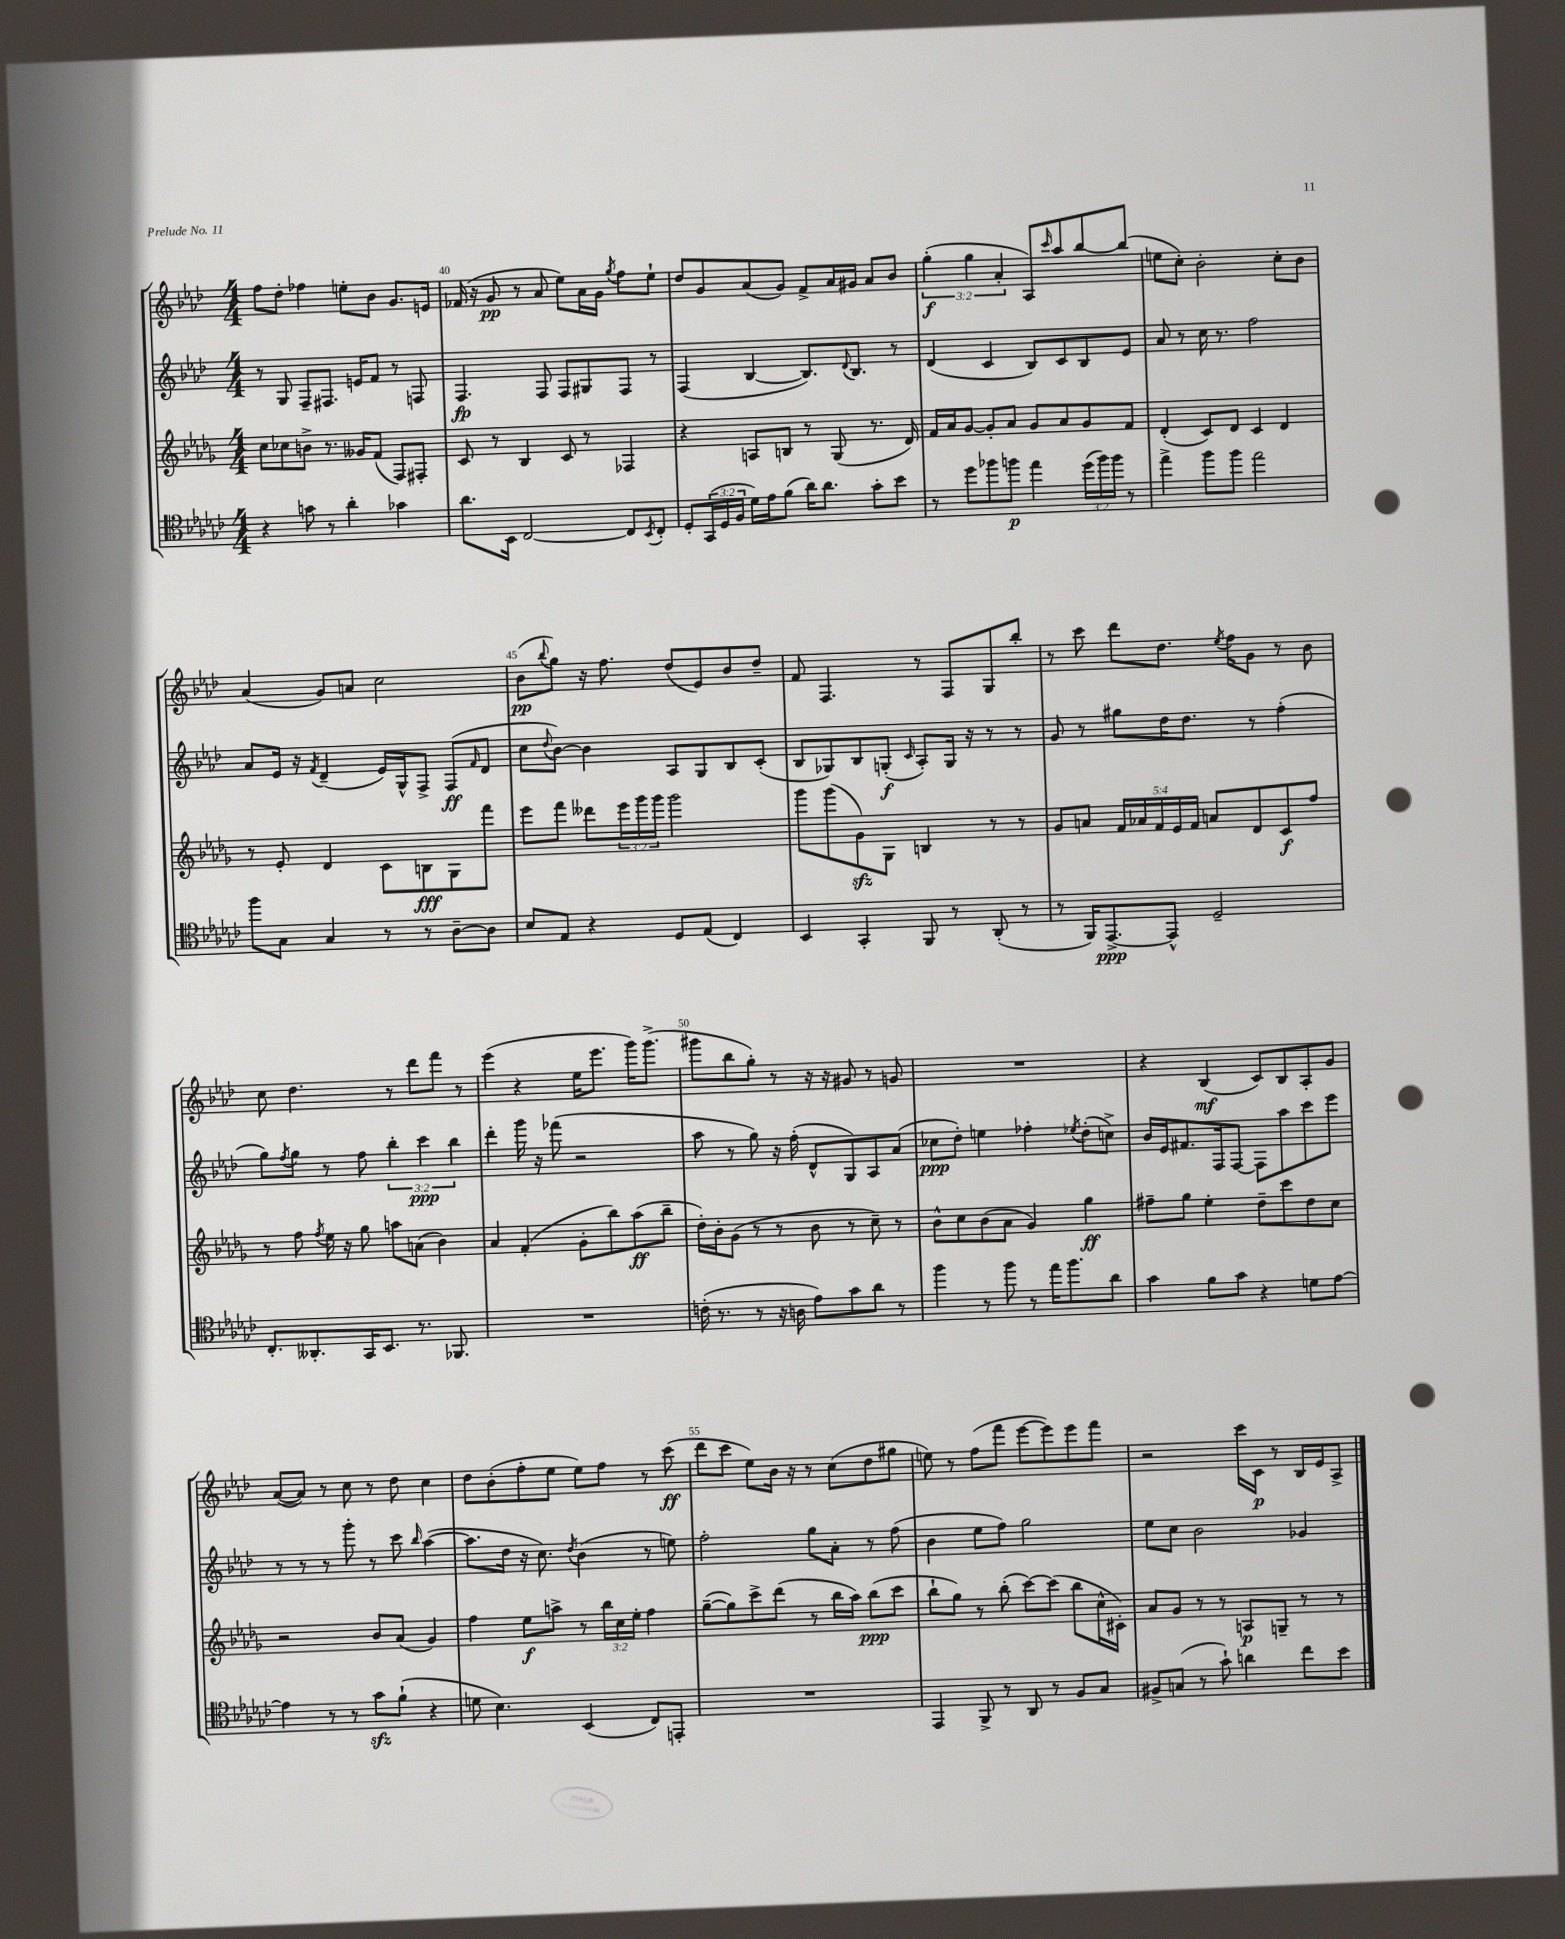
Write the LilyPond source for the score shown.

<<
\new StaffGroup <<
\new Staff = "s0" {
    \clef treble \key aes \major \numericTimeSignature \time 4/4 \override Staff.TupletNumber.text = #tuplet-number::calc-fraction-text
    f''8 des''8-. fes''4 e''8-. bes'8 g'8. e'16 |
    fes'16( r16 g'8\pp r8 aes'8 ees''8) aes'16 g'16 \acciaccatura { g''8 } f''8 ees''8-! |
    des''8 g'8 aes'8( g'8) f'8-> aes'16 gis'16 aes'8 bes'8 |
    \tuplet 3/2 { g''4-.\f( g''4 aes'4-. } aes8) \grace { c'''16 } aes''8 bes''8~ bes''8( |
    e''8 c''8-.) bes'2-. c''8-. bes'8 |
    aes'4( g'8) a'8 c''2 |
    bes'8\pp( \appoggiatura { bes''8 } g''8) r16 f''8. des''8( ees'8) bes'8 des''8-- |
    f'8 f4. r8 f8 g8 bes''8-. |
    r8 c'''8 des'''8 des''8. \acciaccatura { ees''8 } f''16 g'8 r8 bes'8 |
    c''8 des''4. r8 des'''8 f'''8 r8 |
    ees'''4( r4 ees''16 ees'''8. g'''16) g'''8.->( |
    gis'''8 bes''8 g''8-.) r8 r16 r16 gis'8 r8 g'8 |
    R1 |
    r4 bes4\mf( c'8) bes8 aes8-. g'8 |
    aes'8~( aes'8) r8 c''8 r8 des''8 c''4 |
    des''8 bes'8-.( f''8-. ees''8 ees''8) f''8 r8 c'''8\ff( |
    des'''8 c'''8 ees''8) bes'16 r16 r8 c''8( des''8 gis''8 |
    e''8) r8 f''8( f'''8 ees'''8~ ees'''8) ees'''8 f'''8 |
    r2 c'''16 c'16\p r8 bes16 ees'16 aes8-> \bar "|." |
}
\new Staff = "s1" {
    \clef treble \key aes \major \numericTimeSignature \time 4/4 \override Staff.TupletNumber.text = #tuplet-number::calc-fraction-text
    r8 g8 f8-- fis8. e'16 f'8 r8 f8 |
    f4.\fp f8 f8 gis8 f8 r8 |
    f4( bes4~ bes8.) \appoggiatura { des'8 } bes8. r8 |
    des'4( c'4 bes8) c'8 bes8 ees'8 |
    aes'8 r8 c''16 r8. f''2 |
    aes'8 ees'16 r16 \acciaccatura { f'8 } des'4--( ees'16) g16-^ f8-> f8\ff( \grace { f'16 } des'8 |
    c''8 \appoggiatura { des''8 } bes'8~) bes'4 aes8 g8 bes8 c'8-.( |
    bes8 ges8) bes8 g8-.\f( \grace { c'16 } aes8-.) g16 r16 r8 r8 |
    g'8 r8 gis''8 des''16 des''8. r8 f''4-.( |
    g''8) \acciaccatura { f''8 } g''8 r8 f''8 \tuplet 3/2 { bes''4-. c'''4\ppp bes''4 } |
    des'''4-. g'''16 r16 fes'''8( r2 |
    aes''8 r8 g''8) r16 f''16-.( des'8-^ g8) aes8 aes'8( |
    ces''8\ppp des''8-.) e''4 fes''4-. \acciaccatura { ees''8 } des''8-.( c''8->) |
    bes'16 ees'16 fis'8. f16 f8~ f8 aes''8 c'''8 ees'''8 |
    r8 r8 r8 g'''8-. r8 c'''8 \grace { bes''16 } aes''4~( |
    aes''8. des''16 r16 c''8.) \acciaccatura { des''8 } bes'4( r8 e''8) |
    f''2-. g''8 aes'8-. r8 f''8( |
    bes'4 ees''8 f''8) g''2 |
    ees''8 c''8 bes'2 ges'4 \bar "|." |
}
\new Staff = "s2" {
    \clef treble \key des \major \numericTimeSignature \time 4/4 \override Staff.TupletNumber.text = #tuplet-number::calc-fraction-text
    c''8 ces''8 b'8-> r8. geses'16 f'8( f8) fis8-. |
    c'8 r8 bes4 c'8 r8 fes4 |
    r4 a8 b8 r8 ges8( r8. des'16) |
    f'16 aes'16 ges'8~ ges'8-. aes'8 ges'8 aes'8 ges'8 f'8 |
    des'4-.( c'8) des'8 c'4 des'4 |
    r8 ees'8-. des'4 c'8 b8\fff ges8 f'''8 |
    ees'''8 f'''8 deses'''8 \tuplet 3/2 { ees'''16 ges'''16 ges'''16 } ges'''2 |
    ges'''8 ges'''8( ges'8\sfz) ges8 b4 r8 r8 |
    ges'8 a'8 \tuplet 5/4 { f'16 aes'16 f'16 ees'16 f'16 } a'8 des'8 c'8\f f''8 |
    r8 f''8 \acciaccatura { f''8 } ees''16 r16 ges''8 a''8 a'8( bes'4) |
    aes'4 f'4-.( ges'8-. bes''8) aes''8\ff( bes''8-- |
    des''16-.) bes'16-. ges'8( r8 r8 bes'8 r8 c''8--) r8 |
    bes'8-^ c''8 bes'8( aes'8 ges'4) ges''4\ff |
    fis''8-- ges''8 ees''4-. des''8-- c'''8 des''8 c''8 |
    r2 bes'8 aes'8( ges'4) |
    f''4 ees''8\f a''8-> r8 \tuplet 3/2 { bes''16 c''16 ees''16-. } f''4 |
    ges''8~--( ges''8) c'''8-> des'''8( r8 bes''16 aes''16) bes''8\ppp( c'''8 |
    bes''8-! ges''8) r8 bes''8-.( c'''8~) c'''8( bes''8 c''16-^ cis'16-.) |
    aes'8 ges'8 r8 r8 a8\p g8-- r8 r8 \bar "|." |
}
\new Staff = "s3" {
    \clef tenor \key ges \major \numericTimeSignature \time 4/4 \override Staff.TupletNumber.text = #tuplet-number::calc-fraction-text
    r4 g'8 r8 aes'4-. ges'4 |
    aes'8. bes,16 ces2~ ces8 \acciaccatura { bes,8 } ces8-. |
    des8-. \tuplet 3/2 { ges,16( des16 f16 } des'16) ees'16 f'8( aes'16) aes'8. ges'8-. bes'8 |
    r8 des''8 fes''8 f''8\p ees''4 \tuplet 3/2 { des''16( f''16) f''16 } r8 |
    ees''4-> f''8 f''8 ees''2 |
    f''8 ges8 ges4 r8 r8 aes8~-- aes8 |
    bes8 ees8 r4 des8 ees8( ces4) |
    bes,4 ges,4-. f,8 r8 aes,8-.( r8 |
    r8 f,16) ees,8.~->\ppp ees,8-^ des2-- |
    ces8.-. aeses,8.-. ges,16 bes,8. r8. fes,8. |
    R1 |
    c'16-.( r8. r8 r16 a16 ees'8) ges'8 aes'8 r8 |
    f''4 r8 f''8 r8 ees''16 f''8. aes'8 |
    ges'4 f'8 ges'8 r4 d'8 ees'8~ |
    ees'4 r8 r8 ges'8\sfz f'8-!( r4 |
    d'8 bes4.) bes,4( ces8) e,8-. |
    R1 |
    ees,4 f,8-> r8 aes,8 r8 f8 ges8 |
    fis8-> g8( r8 ges'8-!) a'4 ces''8 bes'8 \bar "|." |
}
>>
>>
\layout { \context { \Score currentBarNumber = #39 \override BarNumber.break-visibility = ##(#f #t #t) barNumberVisibility = #(every-nth-bar-number-visible 5) } }
